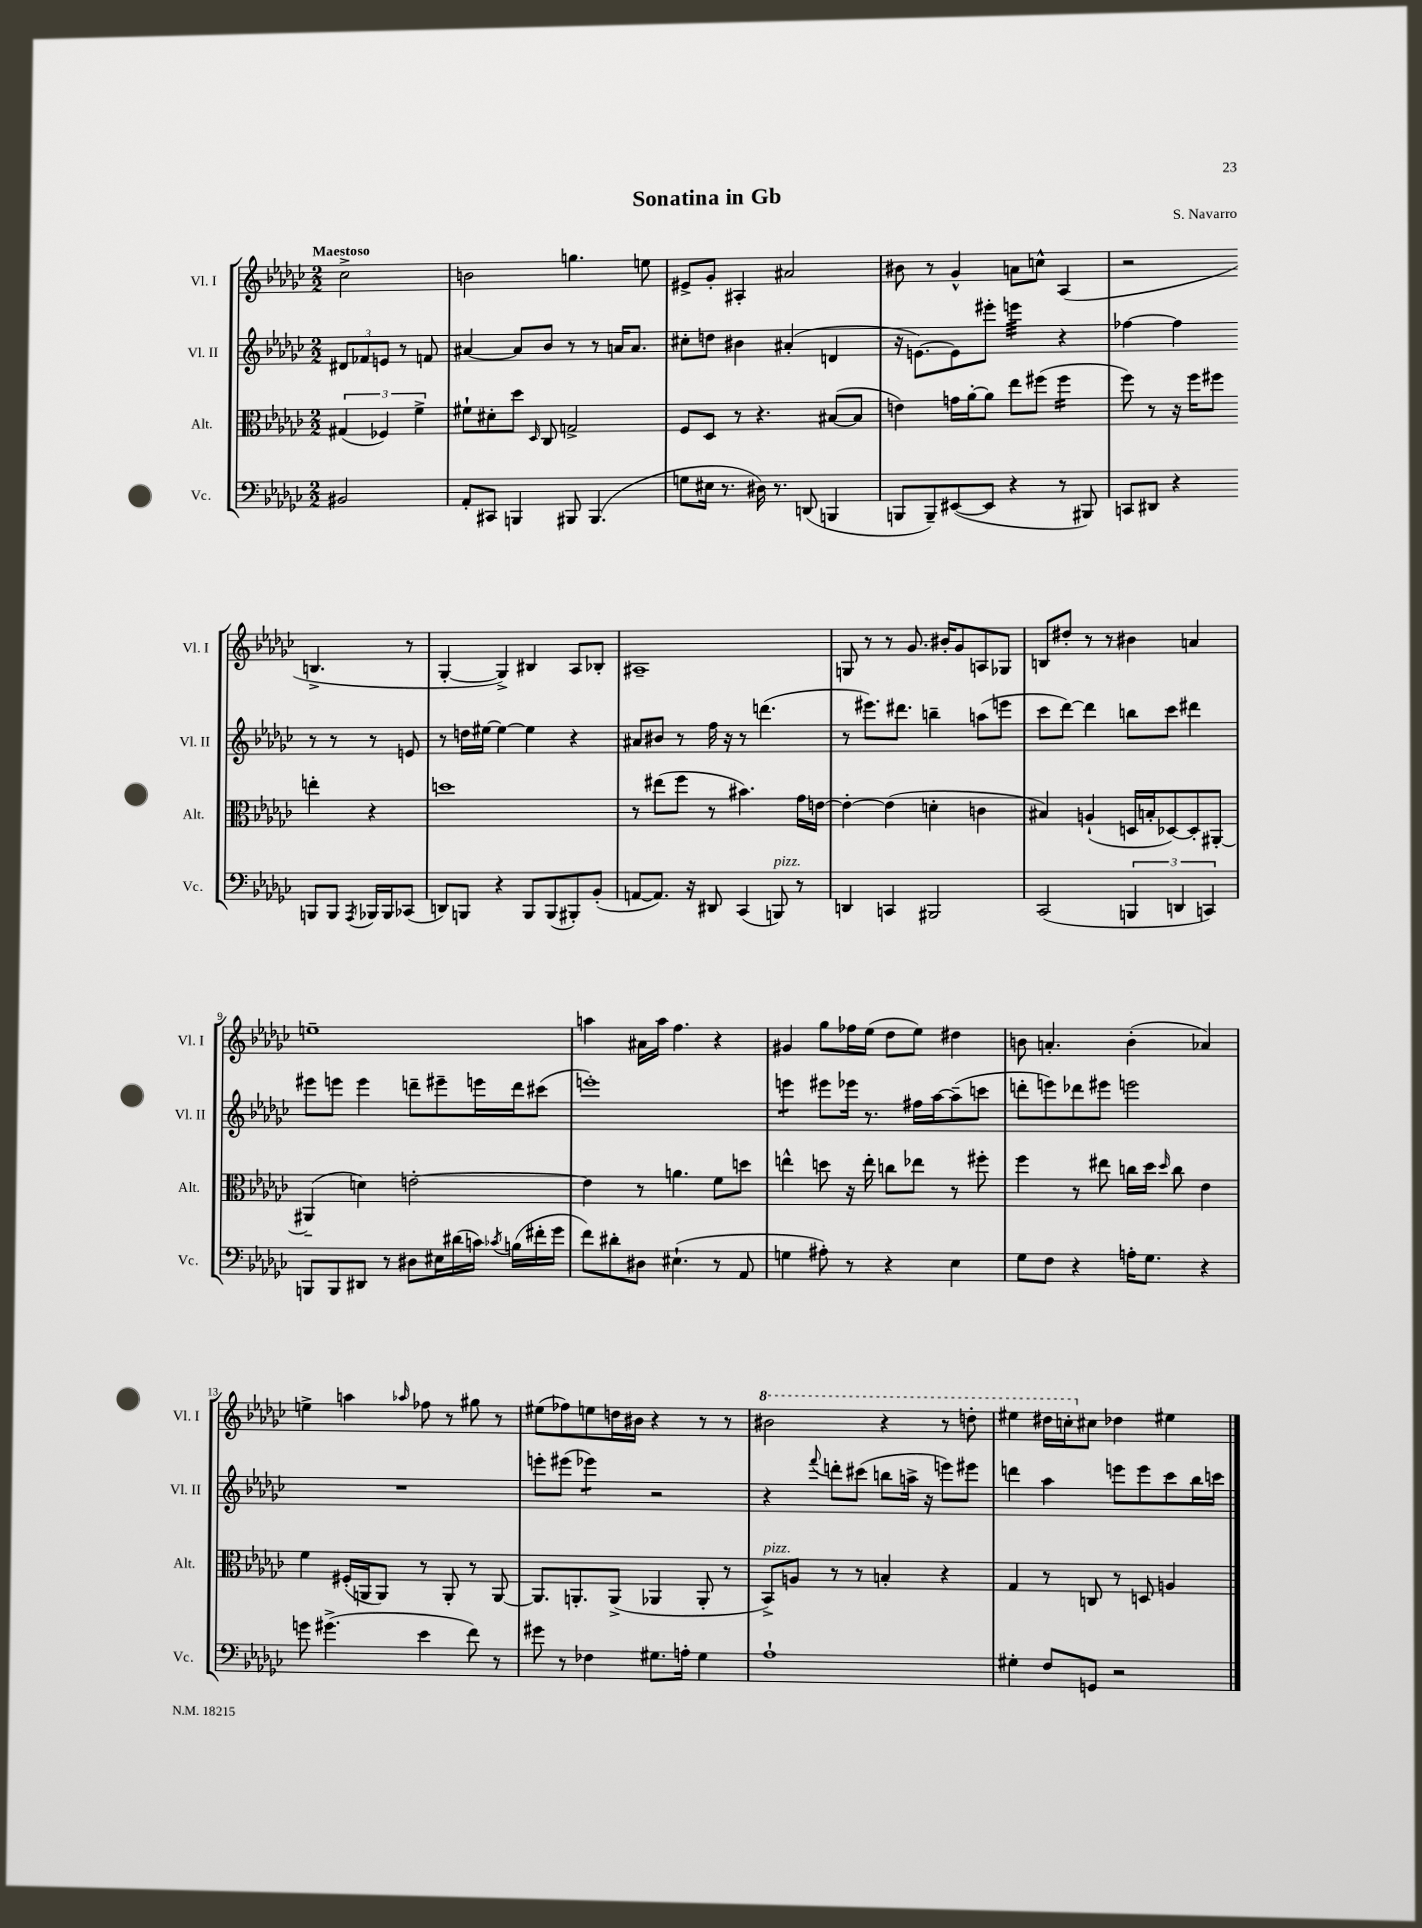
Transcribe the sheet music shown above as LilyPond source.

\header { title = "Sonatina in Gb" composer = "S. Navarro" }
<<
\new StaffGroup <<
\new Staff = "s0" \with { instrumentName = "Vl. I" shortInstrumentName = "Vl. I" } {
    \clef treble \key ges \major \numericTimeSignature \time 2/2 \partial 2 \tempo "Maestoso"
    \autoBeamOff ces''2-> |
    b'2 g''4. e''8 |
    eis'8[-> ges'8]-. ais4-. ais'2 |
    bis'8 r8 ges'4-^ a'8[ c''8]-^ aes4( |
    r2 b4.-> r8 |
    ges4~-. ges4->) bis4 aes8[ bes8]-. |
    ais1-- |
    g8 r8 r8 ges'8. bis'16[-. ges'8 a8 ges8] |
    b8[ dis''8]-. r8 r8 bis'4 a'4 |
    e''1-- |
    a''4 ais'16[ a''16] f''4. r4 |
    gis'4 ges''8[ fes''16 ees''16]( des''8[ ees''8]) dis''4 |
    b'8 a'4.-. b'4-.( aes'4) |
    e''4-> a''4 \grace { aes''16 } fes''8 r8 gis''8 r8 |
    eis''8[( fes''8) e''8 d''16 bis'16] r4 r8 r8 |
    \ottava #1 bis''2 r4 r8 d'''8-. |
    eis'''4 dis'''16[ c'''16-. \ottava #0 cis''8] des''!4 eis''4 \bar "|." |
}
\new Staff = "s1" \with { instrumentName = "Vl. II" shortInstrumentName = "Vl. II" } {
    \clef treble \key ges \major \numericTimeSignature \time 2/2 \partial 2
    \autoBeamOff \tuplet 3/2 { dis'8[ fes'8 e'8] } r8 f'8 |
    ais'4~ ais'8[ bes'8] r8 r8 a'16[ a'8.] |
    cis''8[-. d''8] bis'4 ais'4-.( d'4 |
    r16 e'8.[~) e'8 eis'''8]-. e'''4:32 r4 |
    fes''4~ fes''4 r8 r8 r8 e'8 |
    r8 d''16[ eis''16]~ eis''4~ eis''4 r4 |
    ais'8[ bis'8] r8 f''16 r16 r8 d'''4.( |
    r8 eis'''8.[) dis'''8.] b''4-- a''8[( e'''8] |
    ces'''8[ des'''8]~) des'''4 b''8[ ces'''8] dis'''4 |
    eis'''8[ e'''8] e'''4 d'''8[-- eis'''8-- e'''16 d'''16 cis'''8]( |
    e'''1-.) |
    e'''4:8 eis'''8[ ees'''16] r8. fis''16[ aes''16~ aes''8--( c'''8] |
    d'''8[-. e'''8) des'''8 eis'''8] e'''2 |
    R1 |
    e'''8[-. eis'''8]( ees'''4:8) r2 |
    r4 \appoggiatura { f'''8 } d'''8[-. cis'''8]( b''8[ a''16]-> r16 e'''8[) eis'''8] |
    d'''4 aes''4 e'''8[ e'''8 ces'''8 bes''16 c'''16] \bar "|." |
}
\new Staff = "s2" \with { instrumentName = "Alt." shortInstrumentName = "Alt." } {
    \clef alto \key ges \major \numericTimeSignature \time 2/2 \partial 2
    \autoBeamOff \tuplet 3/2 { gis4( fes4) f'4-> } |
    fis'8[-! dis'8-. des''8] \grace { des16 } ces8 g2-> |
    f8[ des8] r8 r4. bis8[~( bis8] |
    e'4) g'16[ aes'16~-. aes'8] ees''8[ fis''8]( fis''4:16 |
    f''8) r8 r16 f''16[ fis''8] e''4-. r4 |
    d''1 |
    r8 eis''8[( f''8] r8 bis'4.) ges'16[ e'16]~ |
    e'4~-. e'4( d'4-. c'4 |
    bis4) a4-!( d16[ b16-. des8~) des8-. ais,8]~-. |
    ais,4--( d'4) e'2~-. |
    e'4 r8 a'4. f'8[ d''8] |
    e''4-^ d''8 r16 e''16-. c''8[ ees''8] r8 fis''8-. |
    f''4 r8 eis''8 c''16[ des''16] \grace { des''16 } c''8 ees'4 |
    f'4 fis16[-.( a,16 a,8]) r8 a,8-. r8 a,8~ |
    a,8.[ a,8.-. a,8]->( aes,4 aes,8-. r8 |
    bes,8[->^\markup { \italic "pizz." }) a8] r8 r8 b4-. r4 |
    ges4 r8 c8 r8 d8 a4 \bar "|." |
}
\new Staff = "s3" \with { instrumentName = "Vc." shortInstrumentName = "Vc." } {
    \clef bass \key ges \major \numericTimeSignature \time 2/2 \partial 2
    \autoBeamOff bis,2 |
    aes,8[-. cis,8] b,,4 bis,,8 bis,,4.( |
    g8[ eis16] r8. dis16) r8. d,8( b,,4 |
    b,,8[ b,,8--) eis,8~( eis,8] r4 r8 bis,,8) |
    c,8[ dis,8] r4 b,,8[ b,,8] \acciaccatura { aes,,8 } bes,,16[ bes,,16 ces,8]( |
    d,8[) b,,8] r4 b,,8[ b,,8( bis,,8-.) bes,8]-.( |
    a,8[~ a,8.]) r16 dis,8 ces,4( b,,8^\markup { \italic "pizz." }) r8 |
    d,4 c,4 bis,,2 |
    ces,2( \tuplet 3/2 { b,,4 d,4 c,4) } |
    b,,8[ b,,8 dis,8] r8 dis8[ eis16 dis'16( c'16]) \acciaccatura { ces'8 } b16[( fis'16-. ges'16] |
    f'8[) dis'8-. dis8] eis4.-!( r8 aes,8 |
    g4 ais8-.) r8 r4 ees4 |
    ges8[ f8] r4 a16[-. ges8.] r4 |
    g'8 gis'4.->( ees'4 f'8) r8 |
    gis'8 r8 fes4 gis8.[ a16]-. gis4 |
    aes1-! |
    gis4-. f8[ g,8] r2 \bar "|." |
}
>>
>>
